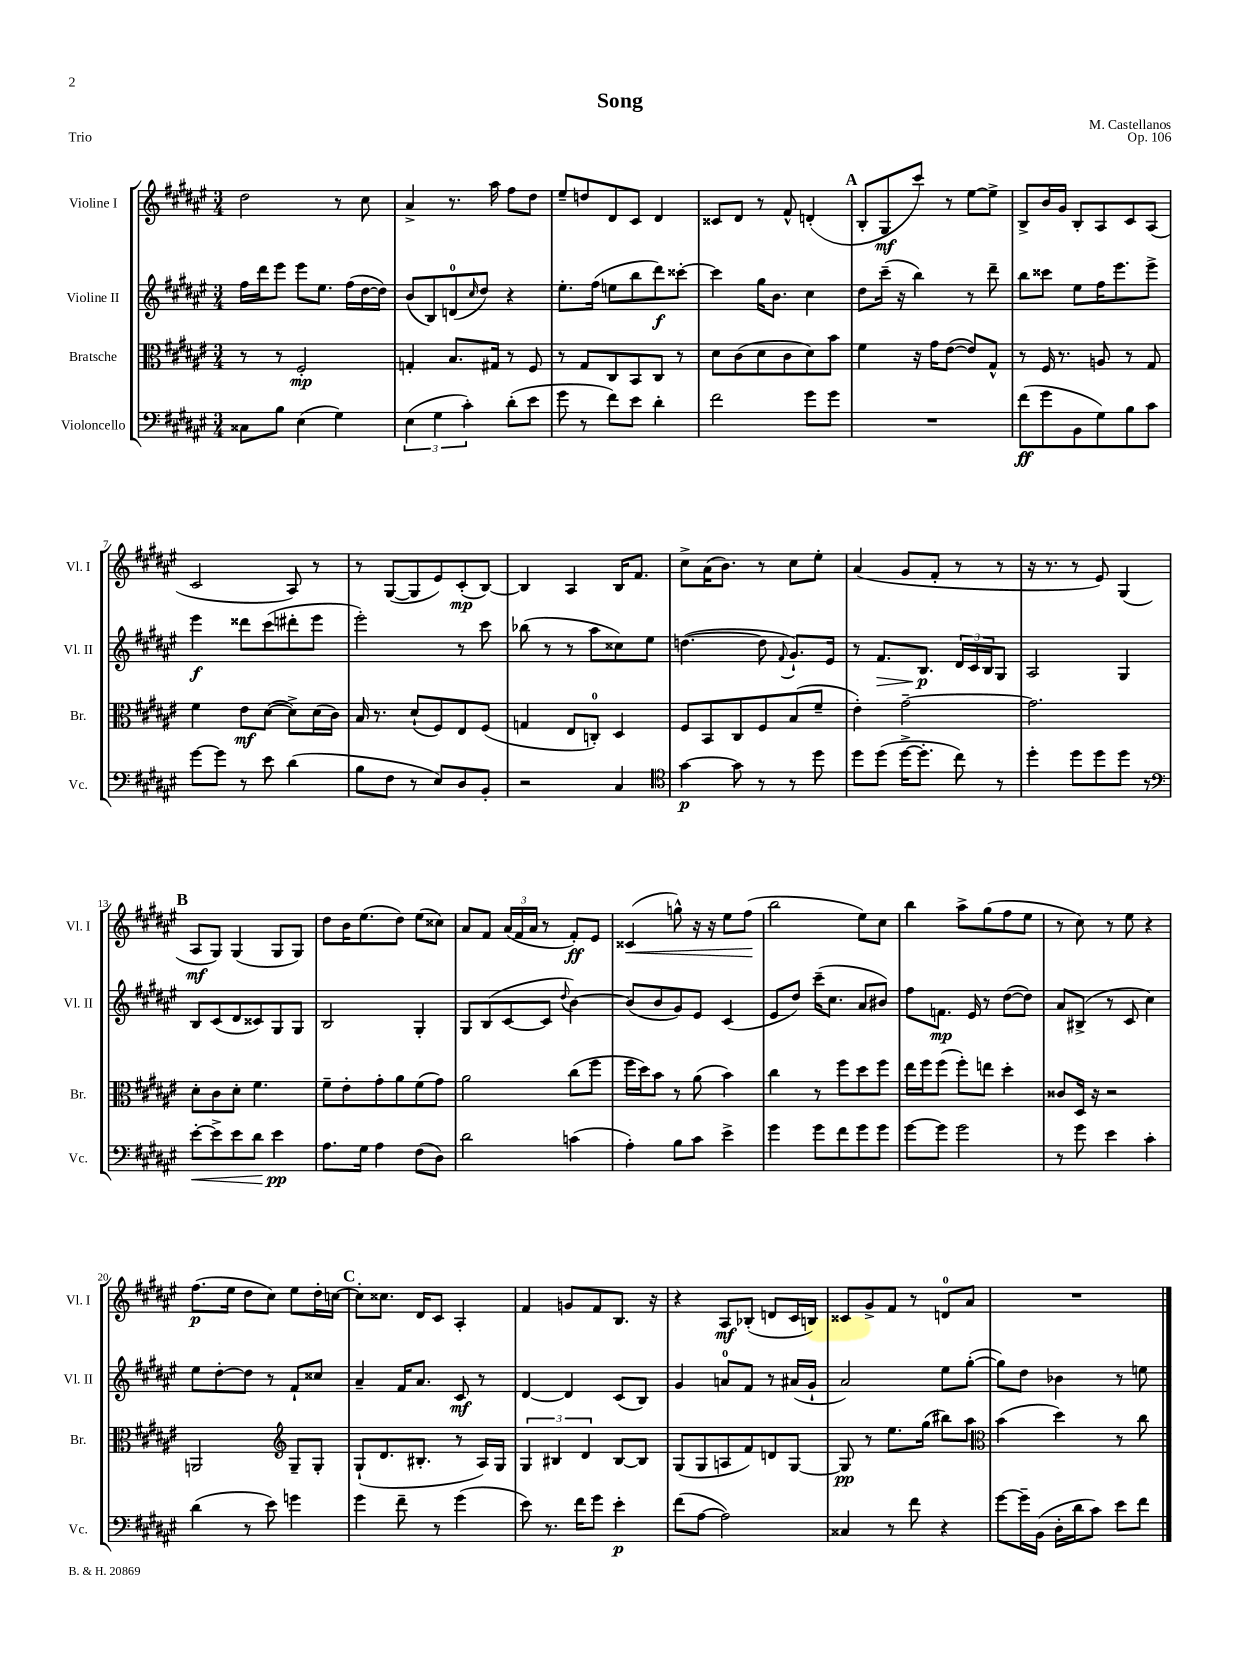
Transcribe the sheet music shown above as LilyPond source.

\header { title = "Song" composer = "M. Castellanos" opus = "Op. 106" piece = "Trio" }
<<
\new StaffGroup <<
\new Staff = "s0" \with { instrumentName = "Violine I" shortInstrumentName = "Vl. I" } {
    \clef treble \key fis \major \numericTimeSignature \time 3/4
    dis''2 r8 cis''8 |
    ais'4-> r8. ais''16 fis''8 dis''8 |
    eis''8-- d''8 dis'8 cis'8 dis'4 |
    cisis'8 dis'8 r8 fis'8-^ d'4-.( |
    \mark \markup { \bold "A" } b8-. gis8\mf cis'''8) r8 eis''8~ eis''8-> |
    b8-> b'16 gis'16 b8-. ais8 cis'8 ais8( |
    cis'2 ais8) r8 |
    r8 gis8~( gis8 eis'8) cis'8-.\mp( b8~) |
    b4 ais4 b16 fis'8. |
    cis''8-> ais'16( b'8.) r8 cis''8 eis''8-. |
    ais'4( gis'8 fis'8-. r8 r8 |
    r16 r8. r8 eis'8) gis4( |
    \mark \markup { \bold "B" } ais8\mf gis8) gis4( gis8 gis8) |
    dis''8 b'16 eis''8.( dis''8) eis''8( cisis''8) |
    ais'8 fis'8 \tuplet 3/2 { ais'16( fis'16 ais'16 } r8 fis'8-.\ff) eis'8 |
    cisis'4\<( g''8-^) r16 r16 eis''8 fis''8\!( |
    b''2 eis''8) cis''8 |
    b''4 ais''8-> gis''8( fis''8 eis''8 |
    r8 cis''8) r8 eis''8 r4 |
    fis''8.\p( eis''16 dis''8 cis''8) eis''8 dis''16-. c''16~ |
    \mark \markup { \bold "C" } c''8-. cisis''8. dis'16 cis'8 ais4-. |
    fis'4 g'8 fis'8 b8. r16 |
    r4 ais8\mf bes8-.( d'8 cis'16 b16) |
    cisis'8 gis'8-> fis'8 r8 d'8-0 ais'8 |
    R2. \bar "|." |
}
\new Staff = "s1" \with { instrumentName = "Violine II" shortInstrumentName = "Vl. II" } {
    \clef treble \key fis \major \numericTimeSignature \time 3/4
    fis''16 dis'''16 eis'''8 eis'''8 eis''8. fis''16( dis''16~ dis''16) |
    b'8( b8) d'8-0( \grace { cis''16 } dis''8) r4 |
    eis''8.-. fis''16( e''8 b''8 dis'''8\f) cisis'''8~-. |
    cisis'''4 gis''16 b'8. cis''4 |
    \mark \markup { \bold "A" } dis''8 cis'''16--( r16 b''4) r8 dis'''8-- |
    b''8 cisis'''8 eis''8 fis''16 eis'''8. eis'''8-> |
    eis'''4\f disis'''8 cis'''8( dis'''8-. eis'''8 |
    eis'''2-.) r8 cis'''8 |
    bes''8( r8 r8 ais''8 cisis''8) eis''8 |
    d''4.~( d''8 \appoggiatura { fis'8 } gis'8.-!) eis'16 |
    r8 fis'8.\> b8.\p\! \tuplet 3/2 { dis'16 cis'16 b16 } gis8 |
    ais2 gis4 |
    \mark \markup { \bold "B" } b8 cis'8( dis'8 cisis'8) gis8 gis8 |
    b2 gis4-. |
    gis8 b8( cis'8~ cis'8 \appoggiatura { dis''8 } b'4~) |
    b'8( b'8 gis'8) eis'8 cis'4( |
    eis'8 dis''8) cis'''16--( cis''8. ais'8 bis'8) |
    fis''8 f'8.\mp eis'16 r8 dis''8~( dis''8) |
    ais'8 bis8->( r8 cis'8 cis''4) |
    eis''8 dis''8~-. dis''8 r8 fis'8-! cisis''8 |
    \mark \markup { \bold "C" } ais'4-- fis'16 ais'8. cis'8\mf r8 |
    dis'4~ dis'4 cis'8( b8) |
    gis'4 a'8-0 fis'8 r8 ais'16( gis'16-! |
    ais'2) eis''8 gis''8~-.( |
    gis''8) dis''8 bes'4 r8 e''8 \bar "|." |
}
\new Staff = "s2" \with { instrumentName = "Bratsche" shortInstrumentName = "Br." } {
    \clef alto \key fis \major \numericTimeSignature \time 3/4
    r8 r8 fis2-.\mp |
    g4-. b8. gis16 r8 fis8 |
    r8 gis8 cis8 b,8 cis8 r8 |
    dis'8 cis'8( dis'8 cis'8 dis'8) b'8 |
    \mark \markup { \bold "A" } fis'4 r16 gis'16 eis'8~( eis'8) gis8-^ |
    r8 fis16 r8. a8 r8 gis8 |
    fis'4 eis'8\mf dis'8~( dis'8->) dis'16( cis'16) |
    b16 r8. dis'8-!( fis8) eis8 fis8( |
    g4 eis8 c8-0-.) dis4 |
    fis8 b,8 cis8 fis8 b8( fis'8-- |
    eis'4-.) gis'2~-- |
    gis'2. |
    \mark \markup { \bold "B" } dis'8-. cis'8 dis'8-. fis'4. |
    fis'8-- eis'8-. gis'8-. ais'8 fis'8( gis'8) |
    ais'2 cis''8( fis''8 |
    fis''16 dis''16) b'8 r8 ais'8( b'4) |
    cis''4 r8 fis''8 dis''8 fis''8 |
    eis''16 fis''16 fis''8( fis''8-.) e''8 dis''4-. |
    cisis'8 dis16 r16 r2 |
    a,2 \clef treble gis8-- gis8-. |
    \mark \markup { \bold "C" } gis8-!( dis'8. bis8.-. r8 ais16) gis16 |
    \tuplet 3/2 { gis4 bis4 dis'4 } bis8~ bis8 |
    gis8( gis8 a8 fis'8) d'8 gis8~ |
    gis8\pp r8 eis''8. gis''16( bis''8) ais''8 |
    \clef alto b'4( dis''4) r8 cis''8 \bar "|." |
}
\new Staff = "s3" \with { instrumentName = "Violoncello" shortInstrumentName = "Vc." } {
    \clef bass \key fis \major \numericTimeSignature \time 3/4
    cisis8 b8 eis4( gis4) |
    \tuplet 3/2 { eis4( gis4 cis'4-.) } dis'8-.( eis'8 |
    gis'8 r8 fis'8) eis'8 dis'4-. |
    fis'2 gis'8 gis'8 |
    \mark \markup { \bold "A" } R2. |
    fis'8\ff( gis'8 b,8 gis8) b8 cis'8 |
    gis'8~ gis'8 r8 eis'8 dis'4( |
    b8 fis8 r8 eis8) dis8 b,8-. |
    r2 cis4 |
    \clef tenor gis'4~\p gis'8 r8 r8 dis''8 |
    dis''8 dis''8( dis''16~-> dis''8.-. cis''8) r8 |
    dis''4-. dis''8 dis''8 dis''8 r8 |
    \mark \markup { \bold "B" } \clef bass eis'8~-.\< eis'8-> eis'8 dis'8 eis'4\pp\! |
    ais8. gis16 ais4 fis8( dis8) |
    dis'2 c'4( |
    ais4-.) b8 cis'8 eis'4-> |
    gis'4 gis'8 fis'8 gis'8 gis'8 |
    gis'8~ gis'8 gis'2 |
    r8 gis'8 eis'4 cis'4-. |
    dis'4( r8 eis'8) g'4 |
    \mark \markup { \bold "C" } gis'4 fis'8-- r8 gis'4( |
    eis'8) r8. fis'16 gis'8 eis'4-.\p |
    fis'8( ais8~ ais2) |
    cisis4 r8 fis'8 r4 |
    gis'8~ gis'16-- b,16( dis16-. dis'16 cis'8) eis'8 fis'8 \bar "|." |
}
>>
>>
